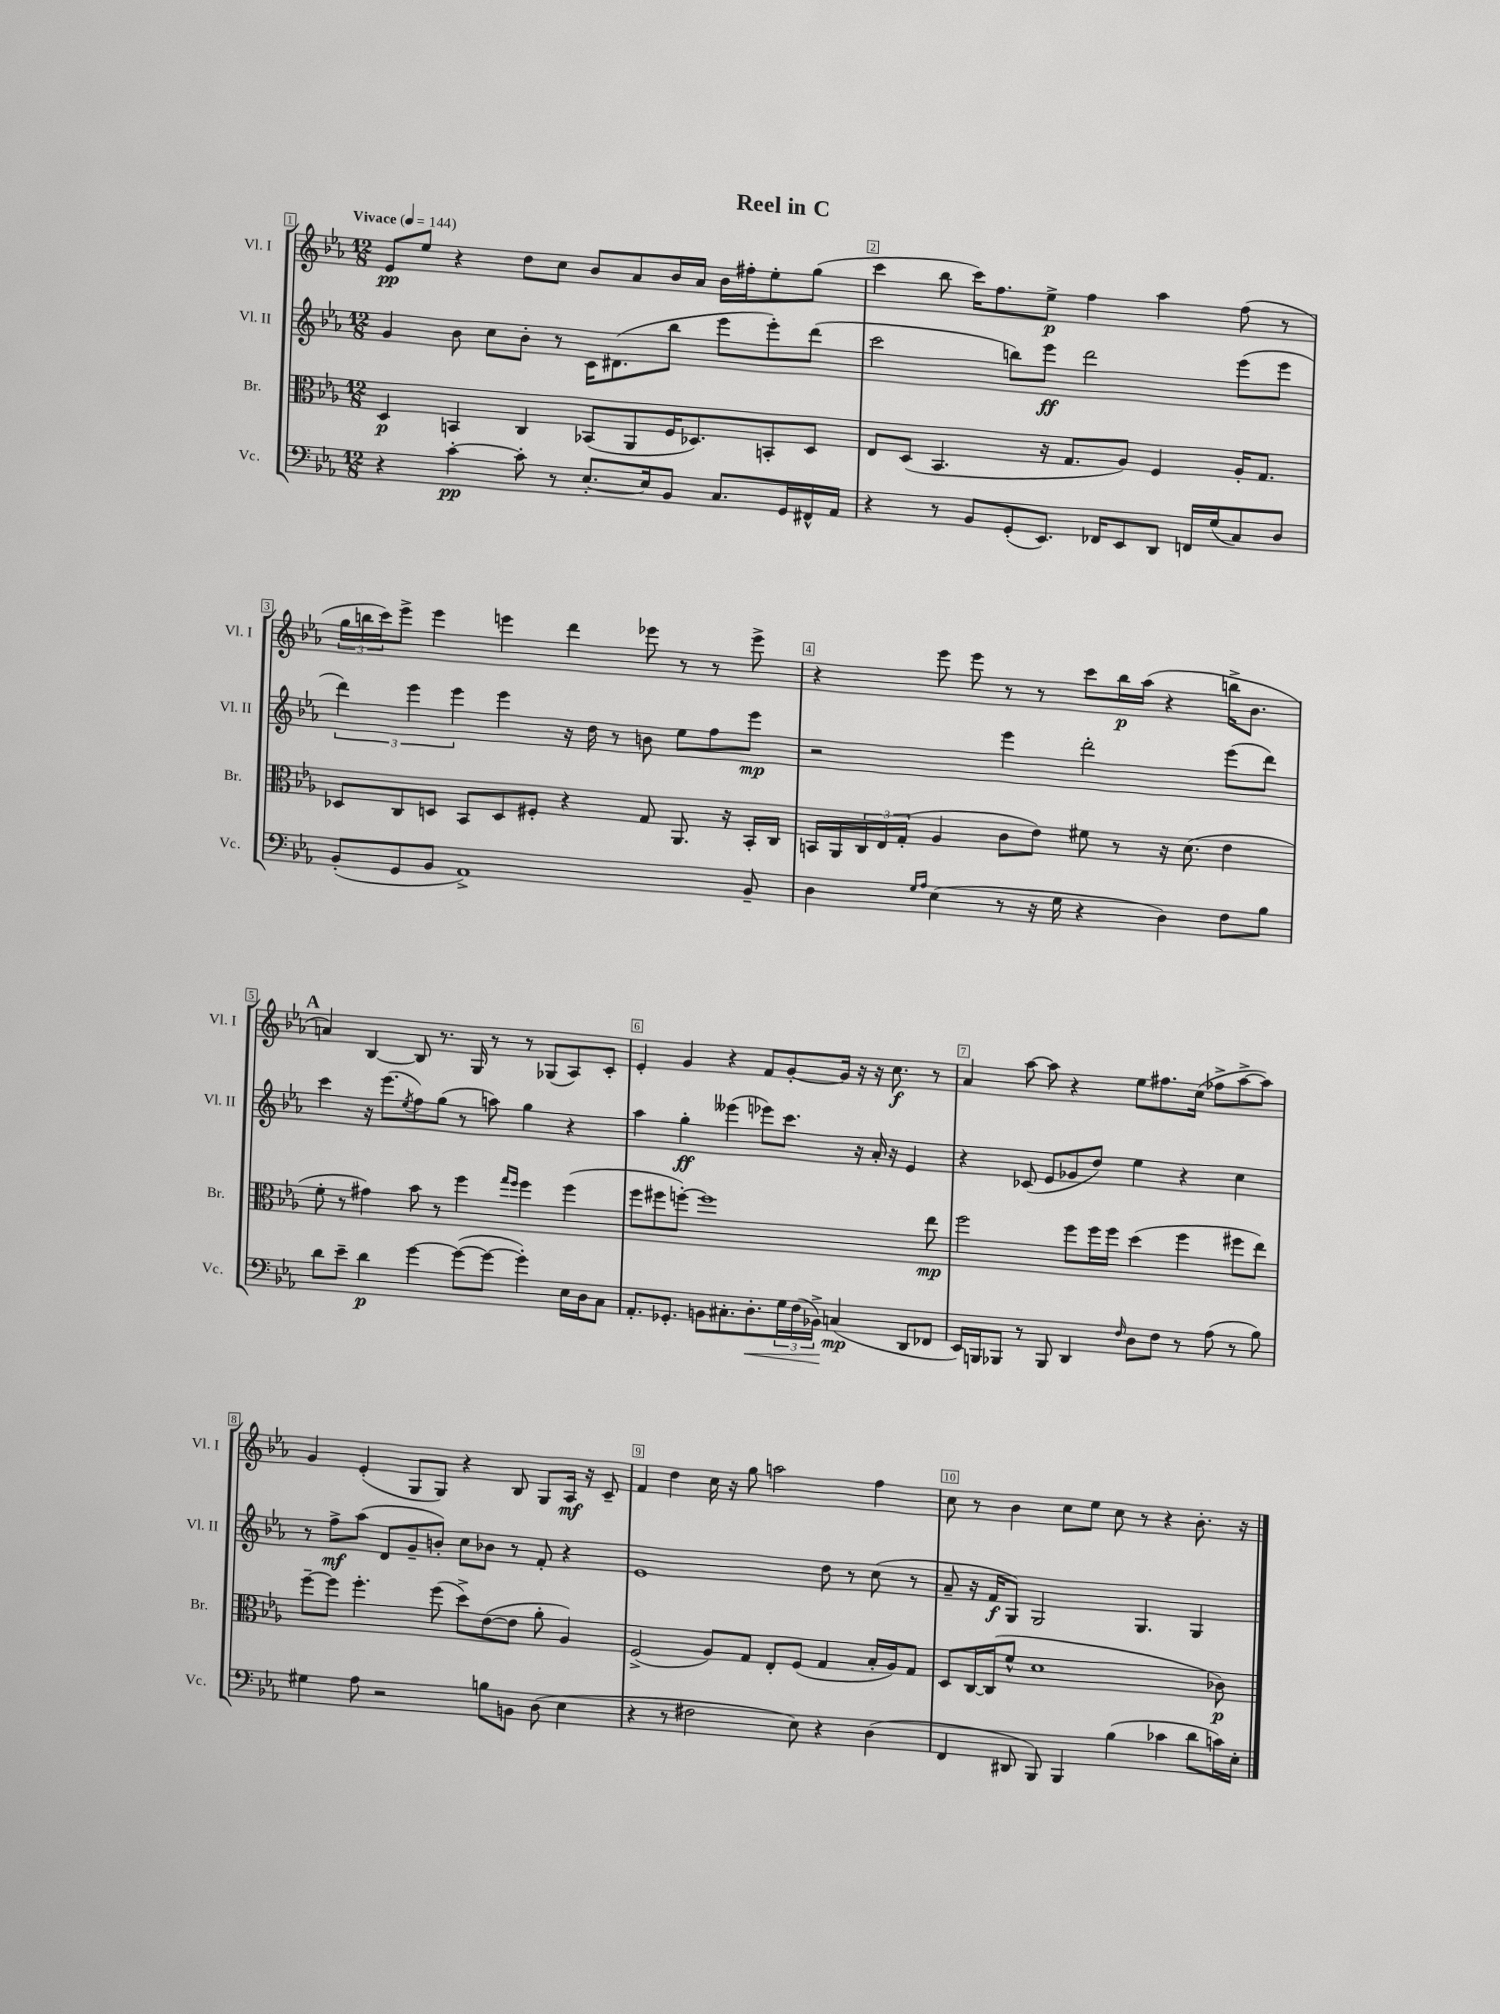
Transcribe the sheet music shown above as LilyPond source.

\header { title = "Reel in C" }
<<
\new StaffGroup <<
\new Staff = "s0" \with { instrumentName = "Vl. I" shortInstrumentName = "Vl. I" } {
    \clef treble \key ees \major \numericTimeSignature \time 12/8 \tempo "Vivace" 4 = 144
    ees'8\pp ees''8 r4 d''8 c''8 bes'8 aes'8 bes'16 aes'16 bes'16 fis''16-. ees''8-. g''8( |
    c'''4 bes''8 c'''16) f''8. ees''8->\p f''4 aes''4 f''8( r8 |
    \tuplet 3/2 { g''16 b''16 c'''16) } ees'''8-> ees'''4 e'''4 d'''4 ees'''8 r8 r8 ees'''8-> |
    r4 ees'''8 ees'''8 r8 r8 c'''8 bes''16\p aes''16( r4 b''16-> bes'8. |
    \mark \markup { \bold "A" } a'4) bes4~ bes8 r8. g16 r8 r8 ges8( aes8) c'8-. |
    ees'4-. g'4 r4 f'8 g'8~-. g'16 r16 r16 c''8.\f r8 |
    aes'4 aes''8~ aes''8 r4 ees''8 fis''8. c''16( fes''8-> aes''8~-> aes''8) |
    g'4 ees'4-.( g8 g8) r4 bes8 g8 aes16\mf r16 c'8-- |
    f'4 d''4 c''16 r16 g''8 a''2 f''4 |
    c''8 r8 bes'4 c''8 ees''8 c''8 r8 r4 bes'8.-. r16 \bar "|." |
}
\new Staff = "s1" \with { instrumentName = "Vl. II" shortInstrumentName = "Vl. II" } {
    \clef treble \key ees \major \numericTimeSignature \time 12/8
    g'4 bes'8 c''8 bes'8-. r8 c'16 dis'8.( bes''8 ees'''8 ees'''8-.) d'''8( |
    c'''2 b''8) ees'''8\ff d'''2 ees'''8( ees'''8 |
    \tuplet 3/2 { d'''4) ees'''4 ees'''4 } ees'''4 r16 d''16 r8 b'8 ees''8 f''8 ees'''8\mp |
    r2 ees'''4 d'''2-. ees'''8( d'''8) |
    \mark \markup { \bold "A" } c'''4 r16 ees'''8.( \acciaccatura { ees''8 } f''8) g''8( r8 a''8) g''4 r4 |
    aes''4 g''4-.\ff eeses'''4( ees'''8) c'''8. r16 aes'16-. r16 ees'4 |
    r4 ces'8( ees'8 ges'8 d''8) ees''4 r4 c''4 |
    r8 f''8->\mf aes''8( d'8 g'8-- b'8-.) c''8 bes'8 r8 f'8-. r4 |
    ees'1 d''8 r8 c''8( r8 |
    aes'8-- r16 f'16\f g8) g2 g4. g4 \bar "|." |
}
\new Staff = "s2" \with { instrumentName = "Br." shortInstrumentName = "Br." } {
    \clef alto \key ees \major \numericTimeSignature \time 12/8
    d4\p b,4 c4 bes,8( aes,8 f16 des8.) b,8-. des8 |
    ees8 d8( bes,4. r16 g8. aes8) f4 aes16-. g8. |
    des8 c8 d8 bes,8 d8 fis8-. r4 g8 aes,8. r16 bes,16-. c16 |
    b,16 aes,16 \tuplet 3/2 { c16 ees16 g16-.( } aes4 c'8 ees'8) fis'8 r8 r16 d'8.( ees'4 |
    \mark \markup { \bold "A" } f'8-. r8 gis'4) bes'8 r8 f''4 \grace { g''16 f''16 } f''4 f''4( |
    f''8 fis''8 f''8~-.) f''1 ees''8\mp |
    f''2 f''8 f''16 f''16 d''4( f''4 fis''8 ees''8) |
    f''8~-- f''8 f''4.-. f''8( d''8->) ees'8~( ees'8 aes'8-. aes4) |
    f2->( aes8) g8 ees8-. f8( g4 bes16-. aes16) g8 |
    d8 c16~ c16( f'8-^ d'1 ces'8\p) \bar "|." |
}
\new Staff = "s3" \with { instrumentName = "Vc." shortInstrumentName = "Vc." } {
    \clef bass \key ees \major \numericTimeSignature \time 12/8
    r4 c'4~-.\pp c'8-. r8 ees8.~-. ees16 bes,8 c8. g,16 fis,16-^ aes,16 |
    r4 r8 bes,8 g,8-.( ees,8.) fes,16 ees,8 d,8 f,16 g16( c8) d8 |
    bes,8-.( g,8 bes,8 aes,1->) bes,8-- |
    d4 \grace { g16 aes16 } ees4( r8 r16 g16 r4 d4) f8 bes8 |
    \mark \markup { \bold "A" } d'8 ees'8-- d'4\p g'4~ g'8~( g'8~ g'4-.) ees16 d16 c8 |
    aes,8.-. ges,8.-. b,8 cis8.-. d8.-.\< \tuplet 3/2 { g16 f16( bes,16->\!) } c4\mp( d,8 fes,8 |
    ees,16) b,,16 bes,,8 r8 bes,,8 d,4 \grace { f16 } d8 f8 r8 aes8( r8 bes8) |
    gis4 aes8 r2 b8 b,8 d8( ees4 |
    r4 r8 fis2 ees8) r4 d4( |
    f,4 dis,8 bes,,8) bes,,4 bes4( ces'4 d'8 c'16) ees16-. \bar "|." |
}
>>
>>
\layout { \context { \Score \override BarNumber.break-visibility = ##(#f #t #t) barNumberVisibility = #all-bar-numbers-visible \override BarNumber.stencil = #(make-stencil-boxer 0.1 0.3 ly:text-interface::print) } }
